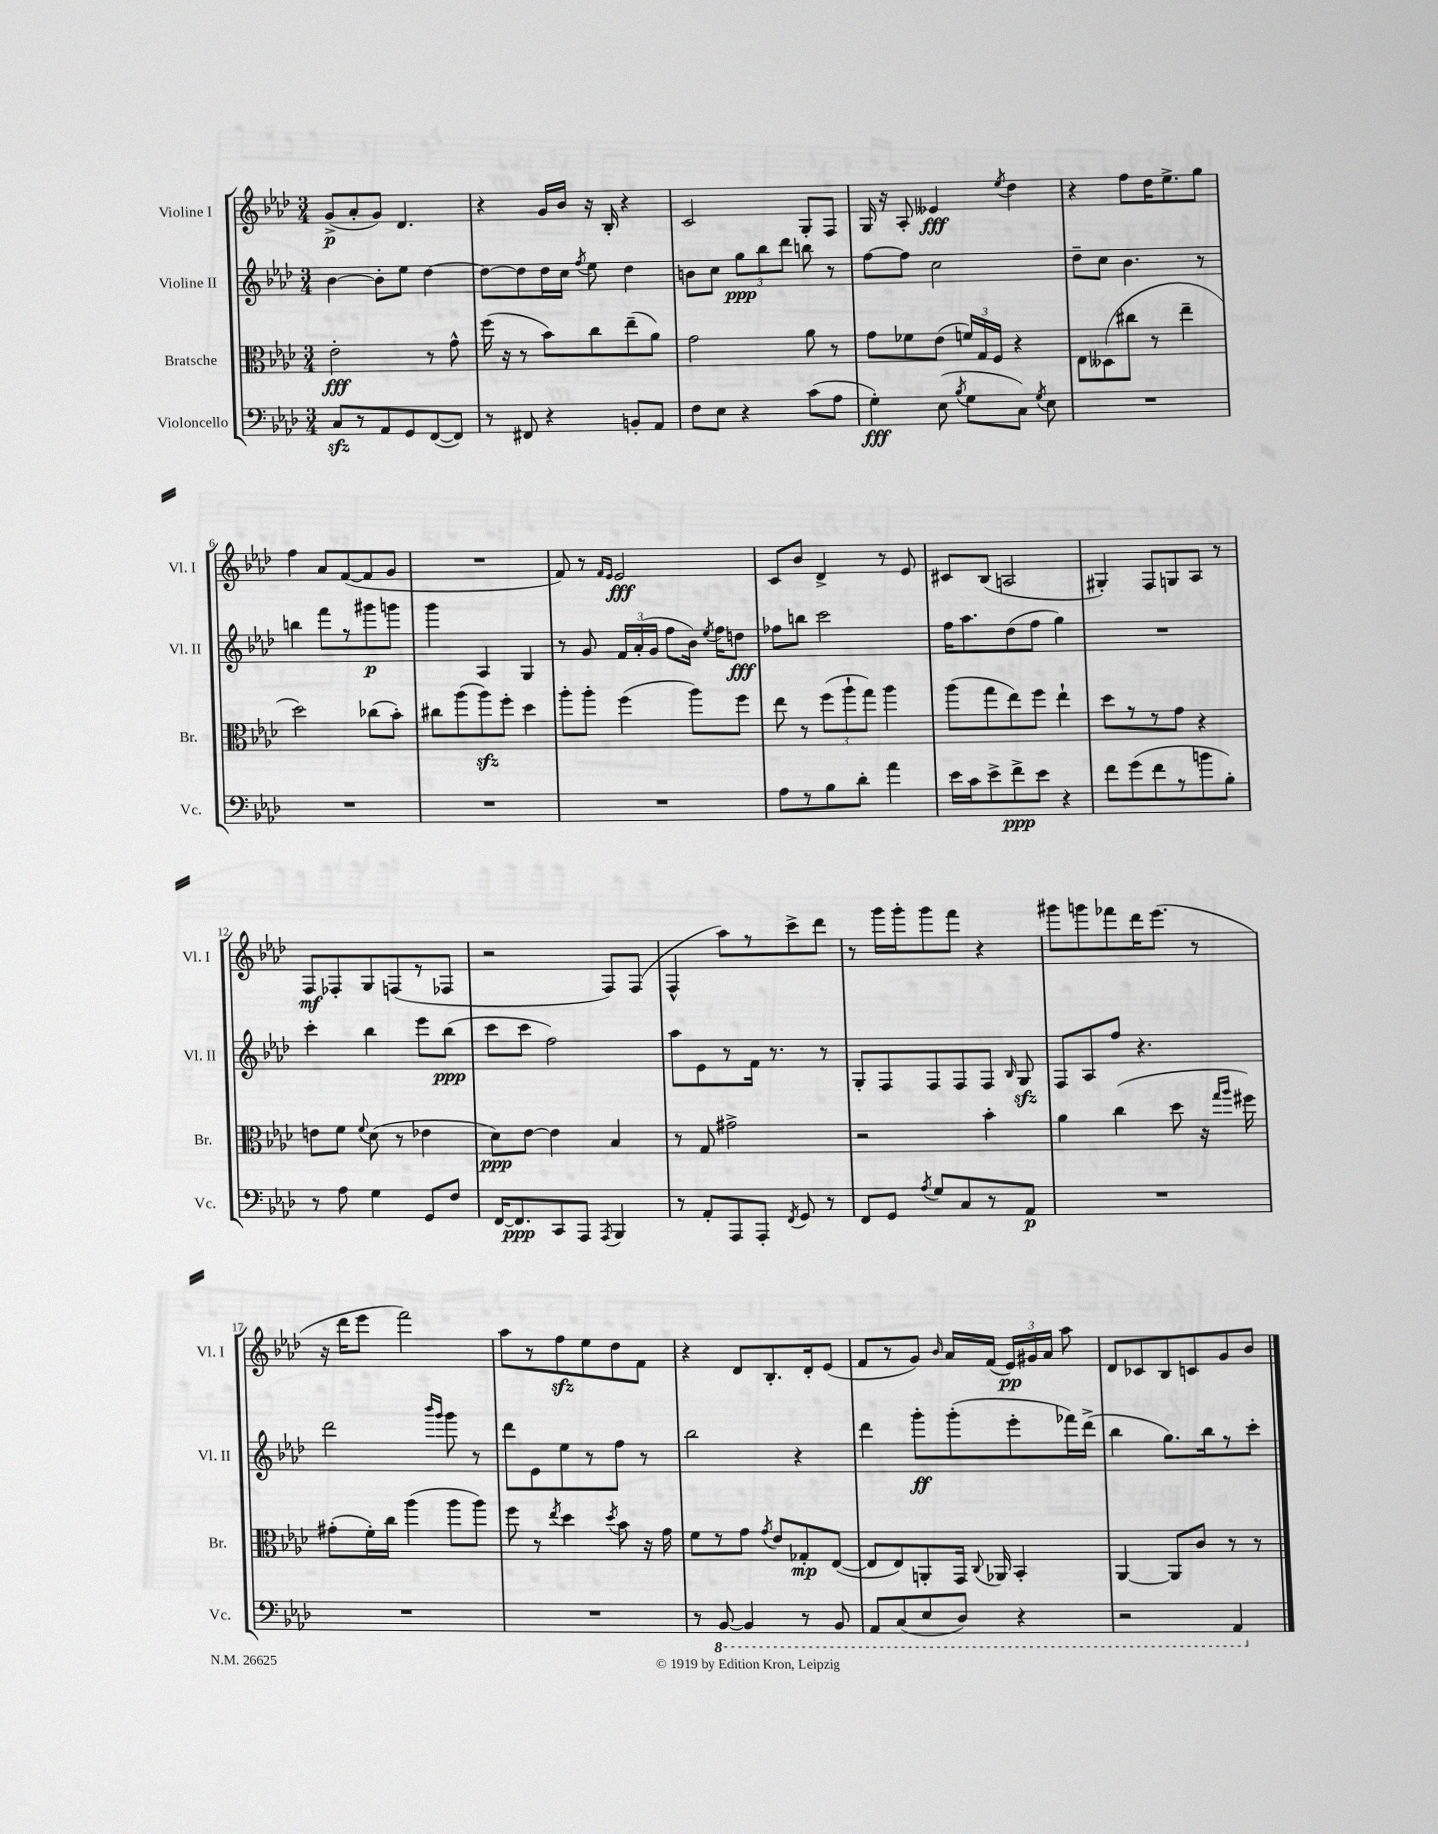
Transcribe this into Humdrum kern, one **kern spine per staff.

**kern	**dynam	**kern	**dynam	**kern	**dynam	**kern	**dynam
*part4	*part4	*part3	*part3	*part2	*part2	*part1	*part1
*staff4	*staff4	*staff3	*staff3	*staff2	*staff2	*staff1	*staff1
*I"Violoncello	*	*I"Bratsche	*	*I"Violine II	*	*I"Violine I	*
*I'Vc.	*	*I'Br.	*	*I'Vl. II	*	*I'Vl. I	*
*clefF4	*	*clefC3	*	*clefG2	*	*clefG2	*
*k[b-e-a-d-]	*	*k[b-e-a-d-]	*	*k[b-e-a-d-]	*	*k[b-e-a-d-]	*
*M3/4	*	*M3/4	*	*M3/4	*	*M3/4	*
=1	=1	=1	=1	=1	=1	=1	=1
8Czz/L	.	2e-'\	fff	[4b-\	.	(8g^/L	p
8r	.	.	.	.	.	8a-'/	.
8AA-/	.	.	.	8b-'\L]	.	8g/J)	.
8GG/	.	.	.	8ee-\J	.	4.d-/	.
([8FF/	.	8r	.	[4dd-\	.	.	.
8FF/J])	.	8g^^\	.	.	.	.	.
=2	=2	=2	=2	=2	=2	=2	=2
8r	.	(16ff\	.	8dd-\L_	.	4r	.
.	.	16r	.	.	.	.	.
8FF#X/	.	8r	.	8dd-\]	.	.	.
4r	.	8b-\L)	.	16dd-\L	.	16g/LL	.
.	.	.	.	16cc\JJ	.	16b-/JJ	.
.	.	.	.	8qff/	.	.	.
.	.	8cc\	.	8ee-\	.	16r	.
.	.	.	.	.	.	16B-'/	.
8BBn'/L	.	(8ee-~\	.	4dd-\	.	4r	.
8AA-/J	.	8a-\J)	.	.	.	.	.
=3	=3	=3	=3	=3	=3	=3	=3
8F\L	.	2g\	.	8bn\L	.	2c/	.
8E-\J	.	.	.	8cc\J	.	.	.
4r	.	.	.	12gg\L	ppp	.	.
.	.	.	.	12bb-\	.	.	.
.	.	.	.	12ddd-\J	.	.	.
(8c\L	.	8a-\	.	8bbn\	.	8G'/L	.
8A-\J	.	8r	.	8r	.	8F/J	.
=4	=4	=4	=4	=4	=4	=4	=4
4G'\)	fff	8g\L	.	[8ff\L	.	16G/	.
.	.	.	.	.	.	16r	.
.	.	8f-X\	.	8ff\J]	.	8A-'/	.
(8E-\	.	(8e-\J	.	2cc\	.	4e--X/	fff
8qB-/	.	.	.	.	.	.	.
8G\L	.	24fn/LL)	.	.	.	.	.
.	.	24G/	.	.	.	.	.
.	.	24F/JJ	.	.	.	.	.
.	.	.	.	.	.	8qee-/	.
8C\J)	.	4r	.	.	.	4dd-\	.
8qG/	.	.	.	.	.	.	.
8E-\	.	.	.	.	.	.	.
=5	=5	=5	=5	=5	=5	=5	=5
2.r	.	8E-\L	.	8dd-~\L	.	4r	.
.	.	(8D--X\	.	8cc\J	.	.	.
.	.	8cc#X\J	.	4.b-\	.	8ff\L	.
.	.	8r	.	.	.	16dd-\K	.
.	.	.	.	.	.	8.ee-^\	.
.	.	4ee-~\	.	.	.	.	.
.	.	.	.	8r	.	8gg\J	.
!!LO:LB:g=z
=6	=6	=6	=6	=6	=6	=6	=6
2.r	.	2dd-\)	.	4bbn\	.	4ff\	.
.	.	.	.	8fff\L	.	8a-/L	.
.	.	.	.	8r	.	([8f/	.
.	.	(8cc-X\L	.	8ggg#X\	p	8f/]	.
.	.	8b-'\J)	.	8gggn\J	.	8g/J	.
=7	=7	=7	=7	=7	=7	=7	=7
2.r	.	8cc#X\L	.	4ggg\	.	2.r	.
.	.	(8aa-\	.	.	.	.	.
.	.	8aa-zz\)	.	4A-/	.	.	.
.	.	8ff'\J	.	.	.	.	.
.	.	4dd-\	.	4G/	.	.	.
=8	=8	=8	=8	=8	=8	=8	=8
2.r	.	8aa-'\L	.	8r	.	8f/)	.
.	.	8aa-'\J	.	8g/	.	8r	.
.	.	.	.	.	.	16qqf/LL	.
.	.	.	.	.	.	16qqe-/JJ	.
.	.	(4ff\	.	24f/LL	.	2e-/	fff
.	.	.	.	(24a-'/	.	.	.
.	.	.	.	24g/JJ	.	.	.
.	.	.	.	8ff\L	.	.	.
.	.	8aa-\L)	.	16b-\Jk)	.	.	.
.	.	.	.	8qee-/	.	.	.
.	.	.	.	16ff\KL	.	.	.
.	.	8ff\J	.	8ddn\J	fff	.	.
=9	=9	=9	=9	=9	=9	=9	=9
8A-\L	.	8ee-\	.	8ff-X\L	.	8c/L	.
8r	.	8r	.	8bbn\J	.	8b-/J	.
8B-\	.	(12ff\L	.	2ccc\	.	4d-^/	.
.	.	12aa-`\	.	.	.	.	.
8d-'\J	.	.	.	.	.	.	.
.	.	12gg\J)	.	.	.	.	.
4a-\	.	4aa-\	.	.	.	8r	.
.	.	.	.	.	.	8e-/	.
=10	=10	=10	=10	=10	=10	=10	=10
16e-\LL	.	(8aa-\L	.	16ff\KL	.	8c#X/L	.
16c\J	.	.	.	8.aa-\	.	.	.
8e-^\	.	8gg\	.	.	.	(8B-/J	.
8f^\	ppp	8ee-\)	.	(8dd-\	.	2An/	.
8e-\J	.	8ff\J	.	8ff\J	.	.	.
4r	.	4ee-`\	.	4gg\)	.	.	.
=11	=11	=11	=11	=11	=11	=11	=11
8f\L	.	8dd-\L	.	2.r	.	4G#X'/)	.
(8g\	.	8r	.	.	.	.	.
8f\	.	8r	.	.	.	8F/L	.
8r	.	8g\J	.	.	.	8Gn/	.
8bn\	.	4r	.	.	.	8A-/J	.
8B-'\J)	.	.	.	.	.	8r	.
!!LO:LB:g=z
=12	=12	=12	=12	=12	=12	=12	=12
8r	.	8en\L	.	4ccc'\	.	8F/L	mf
8A-\	.	8f\J	.	.	.	8F-X'/	.
.	.	8qqf/	.	.	.	.	.
4G\	.	(8d-\	.	4bb-\	.	8G/	.
.	.	8r	.	.	.	(8Fn/	.
8GG/L	.	4e-X\	.	8eee-\L	.	8r	.
8F/J	.	.	.	(8bb-\J	ppp	8F-X/J	.
=13	=13	=13	=13	=13	=13	=13	=13
[16FF/KL	.	8d-\L)	ppp	8ccc\L	.	2r	.
8.FF/]	ppp	.	.	.	.	.	.
.	.	[8e-\J	.	8ccc\J	.	.	.
8CC/	.	4e-\]	.	2ff\)	.	.	.
8AAA-/J	.	.	.	.	.	.	.
8qAAA-/	.	.	.	.	.	.	.
4BBB-/	.	4B-/	.	.	.	8F/L)	.
.	.	.	.	.	.	(8F/J	.
=14	=14	=14	=14	=14	=14	=14	=14
8r	.	8r	.	8aa-\L	.	4F^^/	.
8AA-'/L	.	8G/	.	8e-\	.	.	.
8AAA-/	.	2g#X^\	.	8r	.	8aa-\L)	.
8AAA-'/J	.	.	.	16f\Jk	.	8r	.
.	.	.	.	8.r	.	.	.
8qFF/	.	.	.	.	.	.	.
8GG/	.	.	.	.	.	8ccc^\	.
8r	.	.	.	8r	.	8ddd-\J	.
=15	=15	=15	=15	=15	=15	=15	=15
8FF/L	.	2r	.	8G'/L	.	8r	.
8GG/J	.	.	.	8F/	.	16ggg\LL	.
.	.	.	.	.	.	16ggg'\J	.
8qA-/	.	.	.	.	.	.	.
8G/L	.	.	.	8F/	.	8ggg\	.
8C/	.	.	.	8F/	.	8fff\J	.
8r	.	4b-'\	.	8F/J	.	4r	.
.	.	.	.	16qqB-/	.	.	.
8AA-/J	p	.	.	8Gzz/	.	.	.
=16	=16	=16	=16	=16	=16	=16	=16
2.r	.	4a-\	.	8F/L	.	8ggg#X\L	.
.	.	.	.	8A-/	.	8gggn\	.
.	.	(4cc\	.	8ff/J	.	8fff-X\	.
.	.	.	.	4.r	.	16ddd-\K	.
.	.	.	.	.	.	(8.eee-\J	.
.	.	8dd-\	.	.	.	.	.
.	.	16r	.	.	.	8r	.
.	.	16qqgg/LL	.	.	.	.	.
.	.	16qqaa-/JJ	.	.	.	.	.
.	.	16ff#X\)	.	.	.	.	.
!!LO:LB:g=z
=17	=17	=17	=17	=17	=17	=17	=17
2.r	.	(8g#X'\L	.	2ddd-\	.	16r	.
.	.	.	.	.	.	16ddd-\KL	.
.	.	16f'\L)	.	.	.	8eee-\J	.
.	.	16cc\JJ	.	.	.	.	.
.	.	(4aa-\	.	.	.	2fff\)	.
.	.	.	.	16qqbbb-/LL	.	.	.
.	.	.	.	16qqggg/JJ	.	.	.
.	.	8aa-\L	.	8ggg\	.	.	.
.	.	8aa-\J)	.	8r	.	.	.
=18	=18	=18	=18	=18	=18	=18	=18
2.r	.	8ff\	.	8ddd-\L	.	8aa-\L	.
.	.	8r	.	8e-\	.	8r	.
.	.	8qee-/	.	.	.	.	.
.	.	4dd-\	.	8ee-\	.	8ffzz\	.
.	.	.	.	8r	.	8ee-\	.
.	.	8qdd-/	.	.	.	.	.
.	.	8b-\	.	8ff\J	.	8dd-\	.
.	.	16r	.	8r	.	8f\J	.
.	.	16g\	.	.	.	.	.
=19	=19	=19	=19	=19	=19	=19	=19
8r	.	8f\L	.	2bb-\	.	4r	.
*8ba	*	*	*	*	*	*	*
[8BBB-/	.	8r	.	.	.	.	.
4BBB-/]	.	8g\J	.	.	.	8d-/L	.
.	.	8qg/	.	.	.	.	.
.	.	8e-/L	.	.	.	8.B-'/	.
8r	.	8G-X'/	mp	4r	.	.	.
.	.	.	.	.	.	16d-'/k	.
8BBB-/	.	([8E-/J	.	.	.	(8e-/J	.
=20	=20	=20	=20	=20	=20	=20	=20
8AAA-/L	.	8E-/L]	.	4ddd-\	.	8f/L	.
(8CC/	.	8E-/)	.	.	.	8r	.
8EE-/	.	8AAn'/	.	8ggg'\L	ff	8g/J)	.
.	.	.	.	.	.	16qqb-/	.
8DD-/J)	.	16GG/Jk	.	(8ggg'\	.	16a-/LL	.
.	.	8qqC/	.	.	.	.	.
.	.	16AA-X/	.	.	.	(16f/JJ	.
4r	.	4BB-'/	.	8eee-'\	.	24e-/LL)	pp
.	.	.	.	.	.	24g#X/	.
.	.	.	.	.	.	24a-/JJ	.
.	.	.	.	16fff-X\L)	.	8aa-\	.
.	.	.	.	(16ddd-^\JJ	.	.	.
=21	=21	=21	=21	=21	=21	=21	=21
2r	.	[4AA-/	.	4bb-\	.	8d-/L	.
.	.	.	.	.	.	8c-X/	.
.	.	8AA-/L]	.	8.gg\L)	.	8B-/	.
.	.	8c/J	.	.	.	8cn/	.
.	.	.	.	16bb-\k	.	.	.
4AAA-/	.	8r	.	8r	.	8g/	.
.	.	8r	.	8ccc'\J	.	8b-/J	.
*X8ba	*	*	*	*	*	*	*
==	==	==	==	==	==	==	==
*-	*-	*-	*-	*-	*-	*-	*-
